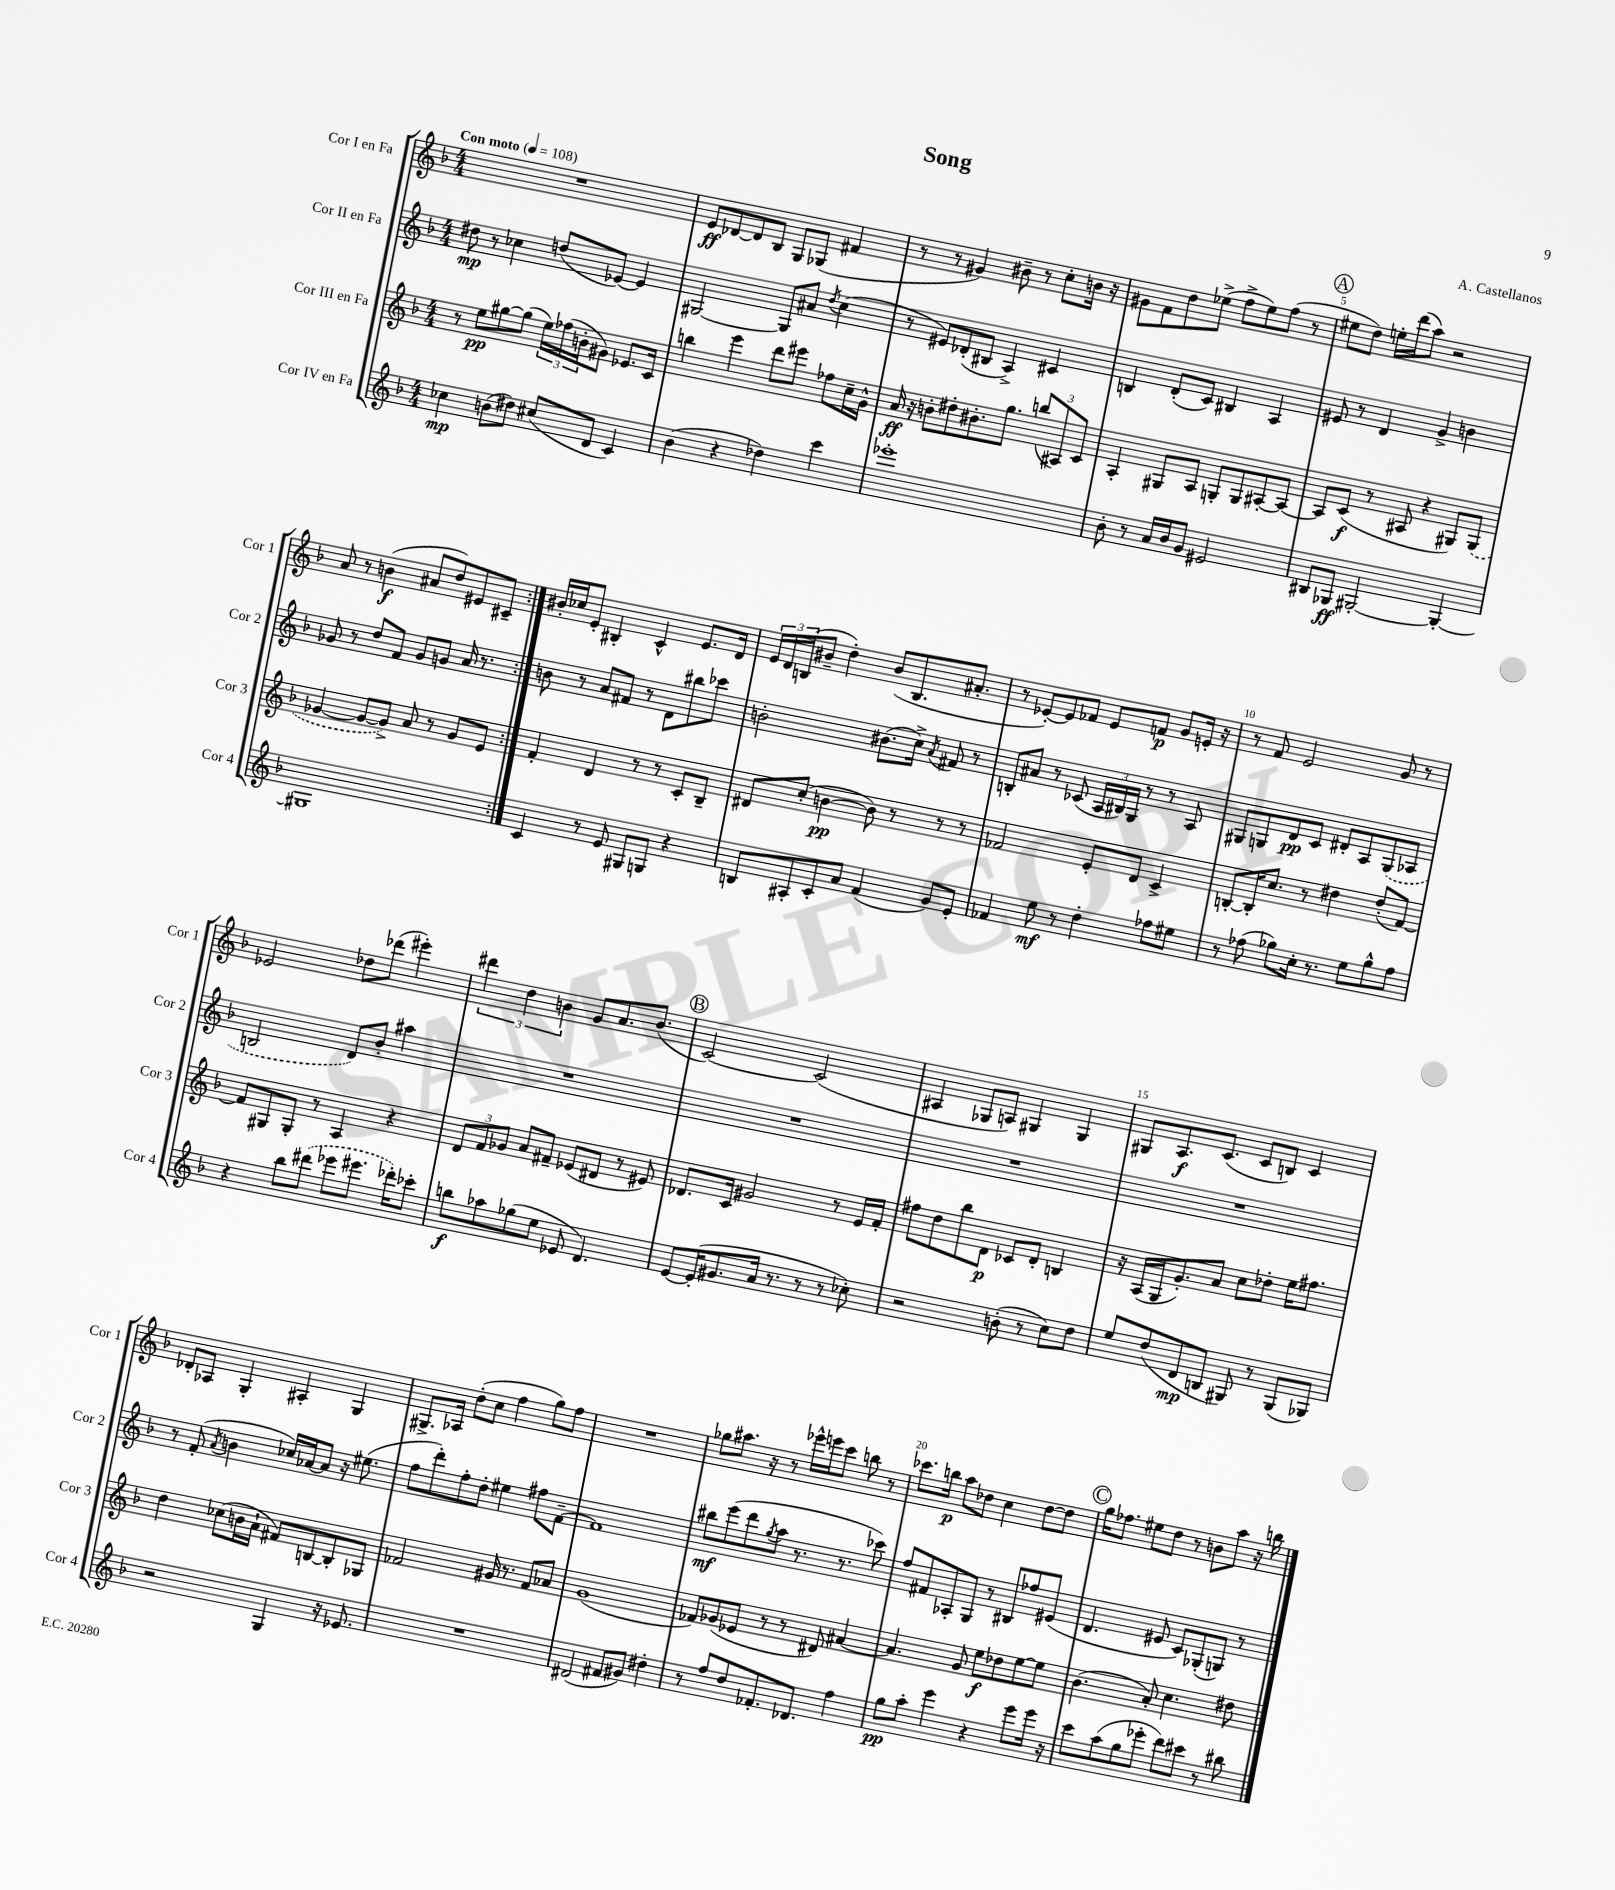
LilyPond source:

\header { title = "Song" composer = "A. Castellanos" }
<<
\new StaffGroup <<
\new Staff = "s0" \with { instrumentName = "Cor I en Fa" shortInstrumentName = "Cor 1" } {
    \clef treble \key f \major \numericTimeSignature \time 4/4 \tempo "Con moto" 4 = 108
    \repeat volta 2 { R1 |
    e'8\ff des'8~ des'8 bes8 g8 ges8( fis'4 |
    r8 r8 gis'4) bis'8-- r8 c''8-. b'16 r16 |
    gis'8 f'8 d''8 ees''8->( f''8-> ees''8) f''8( r8 |
    \mark \markup { \circle "A" } eis''8 d''8) e''16-. d'''16( a''8) r2 |
    a'8 r8 b'4\f( ais'8 d''8) eis'8 cis'8-- | }
    bis'16-. ces''16 e'8-. bis4-. c'4-^ e'8. d'16 |
    \tuplet 3/2 { e'16 d'16 b16( } bis'8-- d''4-.) bis'8( b8. ais'8.-. |
    r8 ees'8~-.) ees'8 fes'8 ees'8 f'8\p g'8 e'16-. r16 |
    r8 f'8 e'2 g'8 r8 |
    ees'2 des''8 des'''8( eis'''4-.) |
    \tuplet 3/2 { dis'''4 d''4 b'4 } g'8 a'8. b'8.( |
    \mark \markup { \circle "B" } c'2~) c'2( |
    ais4 ges8 a8) gis4 gis4 |
    gis8 a8.\f c'8.( c'8 b8) c'4 |
    des'8-. aes8 g4-. ais4-. g4 |
    gis8.-> aes16 d''8-.( c''8 f''4 g''8) f''8 |
    R1 |
    ges''8 ais''8. r16 r8 ees'''16-^ e'''16 c'''8 b''8 r8 |
    ces'''8. b''16\p a''8 des''8 c''4 des''8~ des''8 |
    \mark \markup { \circle "C" } g''16 fes''8. eis''8 d''8 r8 b'8 a''8 r16 b''16 \bar "|." |
}
\new Staff = "s1" \with { instrumentName = "Cor II en Fa" shortInstrumentName = "Cor 2" } {
    \clef treble \key f \major \numericTimeSignature \time 4/4
    \repeat volta 2 { dis''8\mp r8 ces''4 d''8( ees'8~) ees'4 |
    gis2~ gis8 ais'8 \acciaccatura { d''8 } c''4( |
    r8 eis'8) des'8-.( bis8 a4->) cis'4 |
    b4 d'8-.( c'8) bis4 a4 |
    \mark \markup { \circle "A" } eis'8 r8 d'4 g'4-> b'4 |
    ges'8 r8 d''8 f'8 ges'8 g'8 a'16 r8. | }
    b'8 r8 a'8 fis'8 r8 d'8 bis''8 ces'''8 |
    b'2-. bis'8.( c''16->) \acciaccatura { a'8 } fis'8 r8 |
    b8-. ais'8 r8 ces'8( \tuplet 3/2 { a16 bis16) g16 } r8 r8 a8 |
    gis8 g8 d'8\pp c'8 dis'8-. a8 \once \slurDashed g8( aes8 |
    b2 d'8) bes'8-. ais''4 |
    R1 |
    \mark \markup { \circle "B" } R1 |
    R1 |
    R1 |
    r8 f'8-.( \acciaccatura { a'8 } b'4 ces''16) aes'16~ aes'8 r16 eis''8.( |
    f''8 d'''8-.) f''8-. d''8-. eis''4 fis''8 f'8~-- |
    f'1 |
    bis''8\mf e'''8( d'''8 \acciaccatura { g''8 } a''8 r8. r8. ces'''8) |
    f''8 fis'8 aes8-. g8 r8 bis8 fes''8 eis'8( |
    \mark \markup { \circle "C" } d'4. eis'8 c'8) ges8-.( g8) r8 \bar "|." |
}
\new Staff = "s2" \with { instrumentName = "Cor III en Fa" shortInstrumentName = "Cor 3" } {
    \clef treble \key f \major \numericTimeSignature \time 4/4
    \repeat volta 2 { r8 e''8\pp gis''8~ gis''8( \tuplet 3/2 { e''16) fes''16( b'16-. } gis'8) ees'8. c'16 |
    b''4 e'''4 d'''8 eis'''8 fes''8 c''16-- g'16-^ |
    a'16\ff r16 b'8-. dis''8-. bis'8.-. g''8. \tuplet 3/2 { b''8( ais8) c'8 } |
    a4-. gis8 a8 g8-. g8 ais8~-. ais8~ |
    \mark \markup { \circle "A" } ais8 c'8\f( r8 ais8 r4 gis8) \once \slurDashed gis8( |
    ges'4~ ges'8~ ges'8->) a'8 r8 ges'8 e'8 | }
    f'4-. d'4 r8 r8 c'8-. bes8-- |
    dis'8 c''8-.( b'4~\pp b'8) r8 r8 r8 |
    fes'2 e'8-. d'8 c'4-> |
    b8~-. b16-. c''8. r8 dis''4 dis''8-.( f'8~) |
    f'8 gis8 gis8-. r8 a4 r4 |
    \tuplet 3/2 { d'8 f'8 ges'8 } a'8 fis'8-- ees'8( dis'8 r8 eis'8) |
    \mark \markup { \circle "B" } des'8. c'16 gis'2 r8 e'16 f'16-. |
    fis''8 d''8 bes''8 d'8\p ces'8 d'8-. b4 |
    r16 a16( g16 g'8.-.) a'8 c''8 des''8-. e''16 fis''8. |
    d''4 ces''8( b'16 a'16-! fis'8) b8~ b8-. ges8 |
    fes'2 gis'16 r8. fes'8 aes'8 |
    g'1( |
    fes'8) ges'8( ees'8 r8 r8 dis'8) ais'4~ |
    ais'4. g'8 e''8\f des''8 e''8~ e''8 |
    \mark \markup { \circle "C" } bes'4.( a'8-.) c''4. dis''8 \bar "|." |
}
\new Staff = "s3" \with { instrumentName = "Cor IV en Fa" shortInstrumentName = "Cor 4" } {
    \clef treble \key f \major \numericTimeSignature \time 4/4
    \repeat volta 2 { ces''4\mp b'8( dis''8) cis''8( d'8 c'4) |
    bes'4( r4 des''4) c'''4 |
    ees'''1-. |
    bes'8-. r8 a'16 bes'16 g'8 eis'2 |
    \mark \markup { \circle "A" } bis8 ges8\ff gis2~-. gis4~-. |
    gis1 | }
    c'4 r8 e'8 gis8 g8 r4 |
    b8 ais8-. c'8-. a'8 f'4( g'8) e'8-. |
    fes'4 e''8\mf r8 d''4-. fes''8 eis''8 |
    r8 fes''8( ges''8) c''16-. r8. e''8 ges''8-^ fes''8 |
    r4 bes''8 \once \slurDashed dis'''8( ees'''8 eis'''8. des'''16-.) ces'''8-. |
    b''8\f aes''8 ges''8( e''8 ees'8 d'4.) |
    \mark \markup { \circle "B" } e'8~ e'16-.( gis'8. a'16 r8. r8 r8 ces''8-.) |
    r2 b'8-.( r8 c''8) d''8 |
    e''8 d''8( d'8\mp b8 gis8) r8 gis8( ges8) |
    r2 g4 r16 ees'8. |
    R1 |
    dis'2( fis'8 gis'8) dis''4-. |
    r8 f''8 d''8 fes'8.-. des'8. f''4 |
    g''8\pp a''8-. e'''4 r4 e'''8 e'''16 r16 |
    \mark \markup { \circle "C" } c'''8 a''8( g''8 ees'''8-. d'''8) cis'''8 r8 bis''8 \bar "|." |
}
>>
>>
\layout { \context { \Score \override BarNumber.break-visibility = ##(#f #t #t) barNumberVisibility = #(every-nth-bar-number-visible 5) } }
